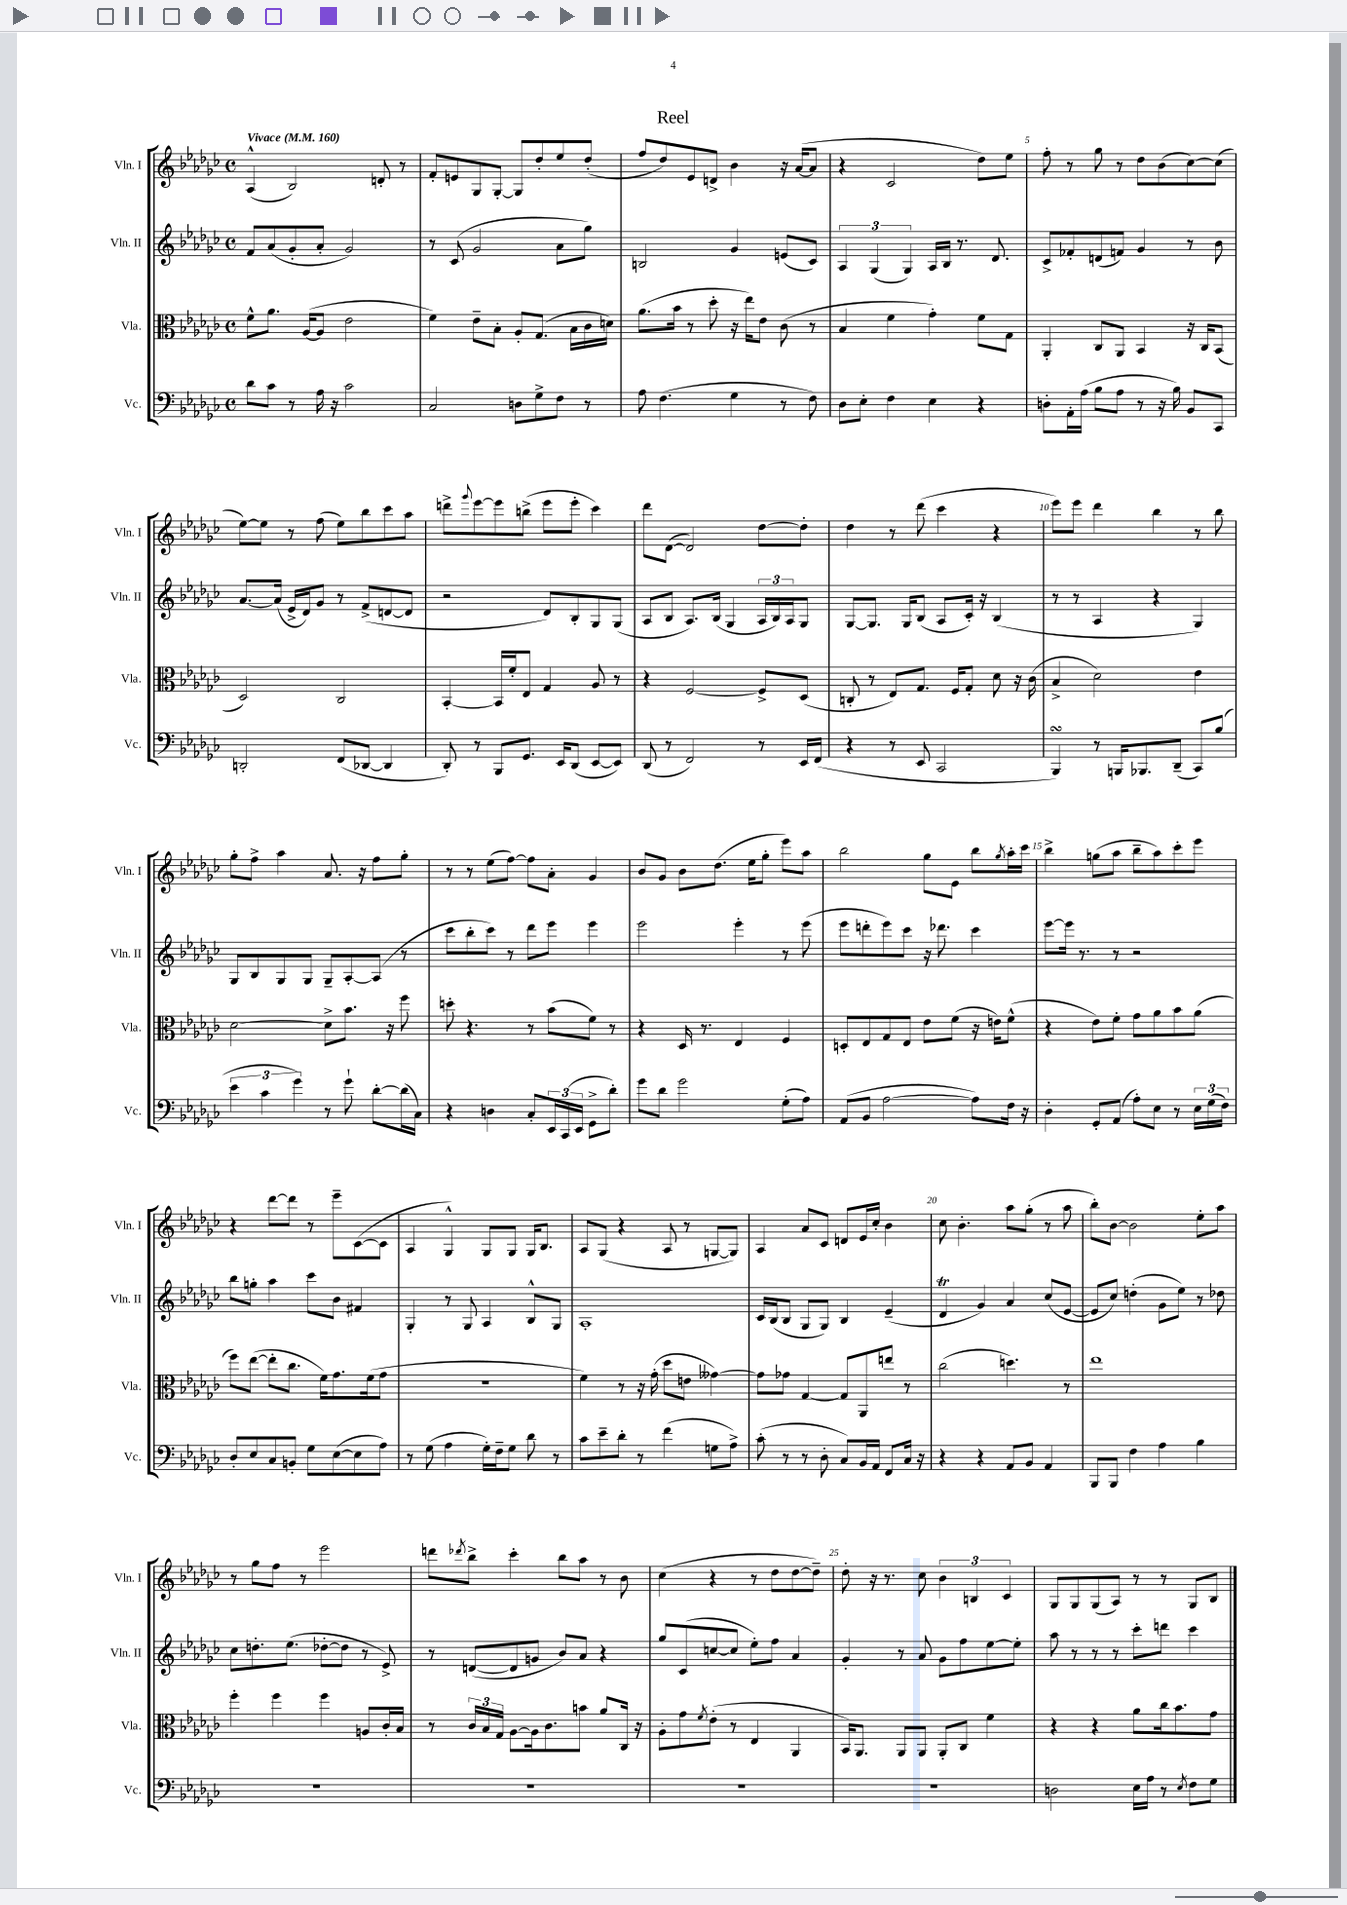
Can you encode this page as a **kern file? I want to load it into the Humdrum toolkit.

**kern	**kern	**kern	**kern
*staff4	*staff3	*staff2	*staff1
*clefF4	*clefC3	*clefG2	*clefG2
*k[b-e-a-d-g-c-]	*k[b-e-a-d-g-c-]	*k[b-e-a-d-g-c-]	*k[b-e-a-d-g-c-]
*M4/4	*M4/4	*M4/4	*M4/4
*met(c)	*met(c)	*met(c)	*met(c)
*MM160	*MM160	*MM160	*MM160
8d-\L	8f^^\L	8f/L	(4A-^^/
8c-\J	8.a-\J	(8a-/	.
8r	.	8g-'/	2B-/)
.	([16A-/LK	.	.
16A-\	8A-/]J	8a-'/J	.
16r	.	.	.
2c-\	2e-\	2g-/)	.
.	.	.	8d'/
.	.	.	8r
=	=	=	=
2C-/	4f\)	8r	8f'/L
.	.	(8c-/	8e/
.	8e-~\L	2g-/	8G-/
.	8B-'\J	.	[8G-'/J
8D\L	8A-'/L	.	8G-/]L
8G-^\	(8.G-/J	.	8dd-'/
8F\J	.	8a-\L	8ee-/
.	16B-\LL	.	.
8r	16c-\	8gg-\J)	(8dd-'/J
.	16d\JJ)	.	.
=	=	=	=
8A-\	(8.a-\L	2B/	8ff/L
(4.F\	.	.	8dd-/)
.	16b-\Jk	.	.
.	8r	.	8e-/
.	8dd-'\	.	8d^/J
4G-\	16r	4g-/	4b-\
.	16ee-\LK)	.	.
.	8e-\J	.	.
8r	(8c-\	(8e/L	16r
.	.	.	([16a-/LK
8F\)	8r	8c-/J)	8a-/]J
=	=	=	=
8D-\L	4B-/	6A-/	4r
8E-'\J	.	.	.
.	.	(6G-/	.
4F\	4f\	.	2c-/
.	.	6G-/)	.
4E-\	4g-'\)	16A-/LL	.
.	.	16B-/JJ	.
.	.	8.r	.
4r	8f\L	.	8dd-\L)
.	.	8.d-/	.
.	8G-\J	.	8ee-\J
=	=	=	=
8D'\L	4AA-'/	8c-^/L	8ff'\
16AA-'\L	.	8f-'/	8r
(16A-\JJ	.	.	.
8B-\L	8C-/L	(8d/	8gg-\
8A-\J	8AA-/J	8f/J)	8r
8r	4BB-/	4g-/	8dd-\L
16r	.	.	(8b-\
16B-\)	.	.	.
8BB-/L	16r	8r	[8cc-\)
.	16C-/LK	.	.
8CC-/J	(8BB-/J	8b-\	(8cc-\]J
=	=	=	=
2DD'/	2D-/)	[8.a-/L	[8ee-\L)
.	.	.	8ee-\]J
.	.	(16a-/]Jk	.
.	.	16e-^/LL	8r
.	.	16d-/J)	.
.	.	8g-/J	(8ff\
(8FF/L	2C-/	8r	8ee-\L)
[8DD-/J	.	(8f^/L	8bb-\
4DD-/]	.	[8d/	8ccc-\
.	.	8d/]J	8aa-\J
=	=	=	=
8DD-'/)	[4BB-'/	2r	8ddd^\L
.	.	.	8qqggg-/
8r	.	.	[8eee-\
8BBB-/L	16BB-/]LL	.	8eee-\]
.	16f'/J	.	.
8.GG-/J	8E-/J	.	(8bb^\J
.	4G-/	8d-/L)	8eee-\L
16EE-/LK	.	.	.
(8DD-/J	.	8B-'/	8eee-'\J
[8EE-/L	8A-/	8G-/	4ccc-\)
8EE-/]J)	8r	(8G-/J	.
=	=	=	=
(8DD-/	4r	8A-/L	8ddd-\L
8r	.	8B-/J	([8d-\J
2FF/)	[2F/	8.A-/L)	2d-/])
.	.	(16B-/Jk	.
.	.	4G-/	.
8r	8F^/]L	24A-/LL	[8dd-\L
.	.	24B-/)	.
.	.	24A-/J	.
16EE-/LL	(8D-/J	8G-/J	8dd-'\]J
(16FF/JJ	.	.	.
=	=	=	=
4r	8C'/	[8G-/L	4dd-\
.	8r	8.G-/]J	.
8r	8E-/L)	.	8r
.	.	16G-/LK	.
8EE-/	8.G-/J	(8B-/J	(8ddd-\
2CC-/	.	8A-/L	4ccc-\
.	16F/LK	.	.
.	8G-'/J	16c-'/Jk)	.
.	.	16r	.
.	8d-\	(4B-/	4r
.	16r	.	.
.	(16c-\	.	.
=	=	=	=
4BBB-/)	4B-^/	8r	8eee-\L)
.	.	8r	8eee-\J
8r	2d-\)	4A-/	4ddd-\
16BBB/LK	.	.	.
8.BBB-/	.	.	.
.	.	4r	4bb-\
(8DD-~/J	.	.	.
8CC-/L)	4e-\	4G-/)	8r
(8B-/J	.	.	8bb-\
=	=	=	=
6e-\	[2d-\	8G-/L	8gg-'\L
.	.	8B-/	8ff^\J
6c-\	.	.	.
.	.	8G-/	4aa-\
6g-\)	.	.	.
.	.	8G-/J	.
8r	8d-^\]L	8G-~/L	8.a-/
8g-`\	8.b-\J	[8A-'/	.
.	.	.	16r
[8d-'\L	.	(8A-/]J	8ff\L
.	16r	.	.
(16d-\]L	8ff\	8r	8gg-'\J
16C-\JJ)	.	.	.
=	=	=	=
4r	8dd'\	8ccc-\L	8r
.	4.r	8bb-'\	8r
4D\	.	8ccc-\J)	(8ee-\L
.	.	8r	[8ff\J)
8C-'/L	8r	8ddd-\L	8ff\]L
24EE-/L	(8b-\L	8eee-\J	8a-'\J
(24CC-/	.	.	.
24EE-/JJ	.	.	.
8GG-^\L	8f\J)	4eee-\	4g-/
8d-'\J)	8r	.	.
=	=	=	=
8g-\L	4r	2eee-\	8b-/L
8d-\J	.	.	8g-/J
2g-\	16D-/	.	8b-\L
.	8.r	.	.
.	.	.	(8.dd-\J
.	4E-/	4eee-'\	.
.	.	.	16ee-\LK
.	.	.	8gg-'\J
(8G-'\L	4F/	8r	8eee-\L)
8A-\J)	.	(8eee-\	8aa-\J
=	=	=	=
(8AA-/L	8D'/L	8eee-\L	2bb-\
8BB-/J	8E-/	8ddd'\	.
[2A-\	8G-/	8eee-\)	.
.	8E-/J	8ccc-\J	.
.	8e-\L	16r	8gg-\L
.	.	8.ddd-\	.
.	(8f\J	.	8e-\J
8A-\]L)	16r	4ccc-\	8bb-\L
.	16e\LK)	.	.
.	.	.	8qgg-/
16F\Jk	(8f^^\J	.	16aa-'\L
16r	.	.	16ccc-\JJ
=	=	=	=
4D-'\	4r	[8eee-\L	4bb-^\
.	.	16eee-\]Jk	.
.	.	8.r	.
8GG-'/L	8e-\L)	.	(8gg\L
(8AA-/J	8f'\J	8r	8aa-\J
8A-'\L)	8g-\L	2r	8bb-~\L
8E-\J	8a-\	.	8aa-\)
8r	8b-\	.	8ccc-'\
24E-\LL	(8a-\J	.	8eee-\J
(24G-\	.	.	.
24F\JJ)	.	.	.
=	=	=	=
8D-'/L	8ff\L)	8bb-\L	4r
8E-/	([8ee-\J	8gg'\J	.
8C-/	8ee-'\]L	4aa-\	[8ddd-\L
8BB'/J	8.cc-\J	.	8ddd-\]J
8G-\L	.	8ccc-\L	8r
.	16f\LK)	.	.
([8E-\	8.g-\	8b-\J	8eee-~\L
8E-\]	.	4f#/	([8c-\
.	(16f\k	.	.
8A-\J)	8g-\J	.	8c-\]J
=	=	=	=
8r	1r	4G-'/	4A-/
(8G-\	.	.	.
4A-\	.	8r	4G-^^/)
.	.	8G-/	.
16G-'\LL)	.	4A-/	8G-/L
16F~\J	.	.	.
8G-\J	.	.	8G-/J
8d-\	.	8B-^^/L	16G-/LK
.	.	.	8.B-/J
8r	.	8G-/J	.
=	=	=	=
8c-\L	4f\)	1A-'	8A-/L
8e-~\	.	.	(8G-/J
8d-'\J	8r	.	4r
8r	16r	.	.
.	(16g-'\	.	.
(4f\	8dd-\L	.	8A-/
.	8e\J	.	8r
8G\L	[4g--\)	.	[8G/L
8A-^\J)	.	.	8G/]J)
=	=	=	=
(8c-'\	8g--\]L	16c-/LL	4A-/
.	.	(16B-/J	.
8r	8g-\J	8B-/J	.
8r	[4G-/	8G-/L	8a-/L
8D-'\	.	8G-/J)	8c-/J
8C-/L)	8G-/]L	4B-/	8d/L
16BB-/L	8AA-/	.	16e-/L
16AA-/JJ	.	.	16cc-'/JJ
8FF/L	8ee/J	(4e-~/	4b-\
16C-/Jk	8r	.	.
16r	.	.	.
=	=	=	=
4r	(2cc-\	4d-/	8cc-\
.	.	.	4.b-'\
4r	.	4g-/)	.
8AA-/L	4.dd\)	4a-/	8aa-\L
8BB-/J	.	.	(8gg-'\J
4AA-/	.	(8cc-/L	8r
.	8r	[8e-/J	8aa-\
=	=	=	=
8BBB-/L	1ee-	8e-/]L	8bb-'\L)
8BBB-/J	.	8cc-/J)	[8b-\J
4F\	.	(4dd'\	2b-\]
4A-\	.	8g-\L	.
.	.	8ee-\J)	.
4B-\	.	8r	8ee-'\L
.	.	8dd-\	8aa-\J
=	=	=	=
1r	4ff'\	8cc-\L	8r
.	.	8.dd'\	8gg-\L
.	4ff\	.	8ff\J
.	.	(8.ee-\J	.
.	.	.	8r
.	4ff\	[8dd-'\L	2eee-\
.	.	8dd-\]J	.
.	8A/L	8r	.
.	16c-'/L	8e-^/)	.
.	16B-/JJ	.	.
=	=	=	=
1r	8r	8r	8ddd\L
.	.	.	8qddd-/
.	24c-/LL	([8d/L	8bb-^\J
.	24B-/	.	.
.	24G-/JJ	.	.
.	[8A-\L	8d/]	4ccc-'\
.	16A-\]k	8g/J	.
.	8.c-\	.	.
.	.	8b-/L)	8bb-\L
.	8b\J	8a-/J	8aa-\J
.	8a-/L	4r	8r
.	16C-/Jk	.	8b-\
.	16r	.	.
=	=	=	=
1r	8A-'\L	8gg-/L	(4cc-\
.	8g-\	(8c-/	.
.	8qf/	.	.
.	(8e-'\J	[8cc/	4r
.	8r	8cc/]J	.
.	4E-/	8ee-'\L)	8r
.	.	8ff\J	8dd-\L
.	4AA-/	4a-/	[8dd-\
.	.	.	8dd-~\]J)
=	=	=	=
1r	16BB-/LK)	4g-'/	8dd-'\
.	8.AA-/J	.	.
.	.	.	16r
.	.	.	8.r
.	8AA-/L	8r	.
.	8AA-/J	8a-/	8cc-\
.	8AA-'/L	8g-\L	6b-\
.	8C-/J	8ff\	.
.	.	.	6B/
.	4f\	[8ee-\	.
.	.	.	6c-/
.	.	8ee-'\]J	.
=	=	=	=
2D\	4r	8aa-\	8G-/L
.	.	8r	8G-/
.	4r	8r	(8G-/
.	.	8r	8A-/J)
16E-\LL	8a-\L	8ccc-'\L	8r
16A-\JJ	.	.	.
8r	16cc-\k	8ddd\J	8r
.	8.b-\	.	.
8qE-/	.	.	.
8F\L	.	4ccc-\	8G-/L
8G-\J	8g-\J	.	8B-/J
==	==	==	==
*-	*-	*-	*-
